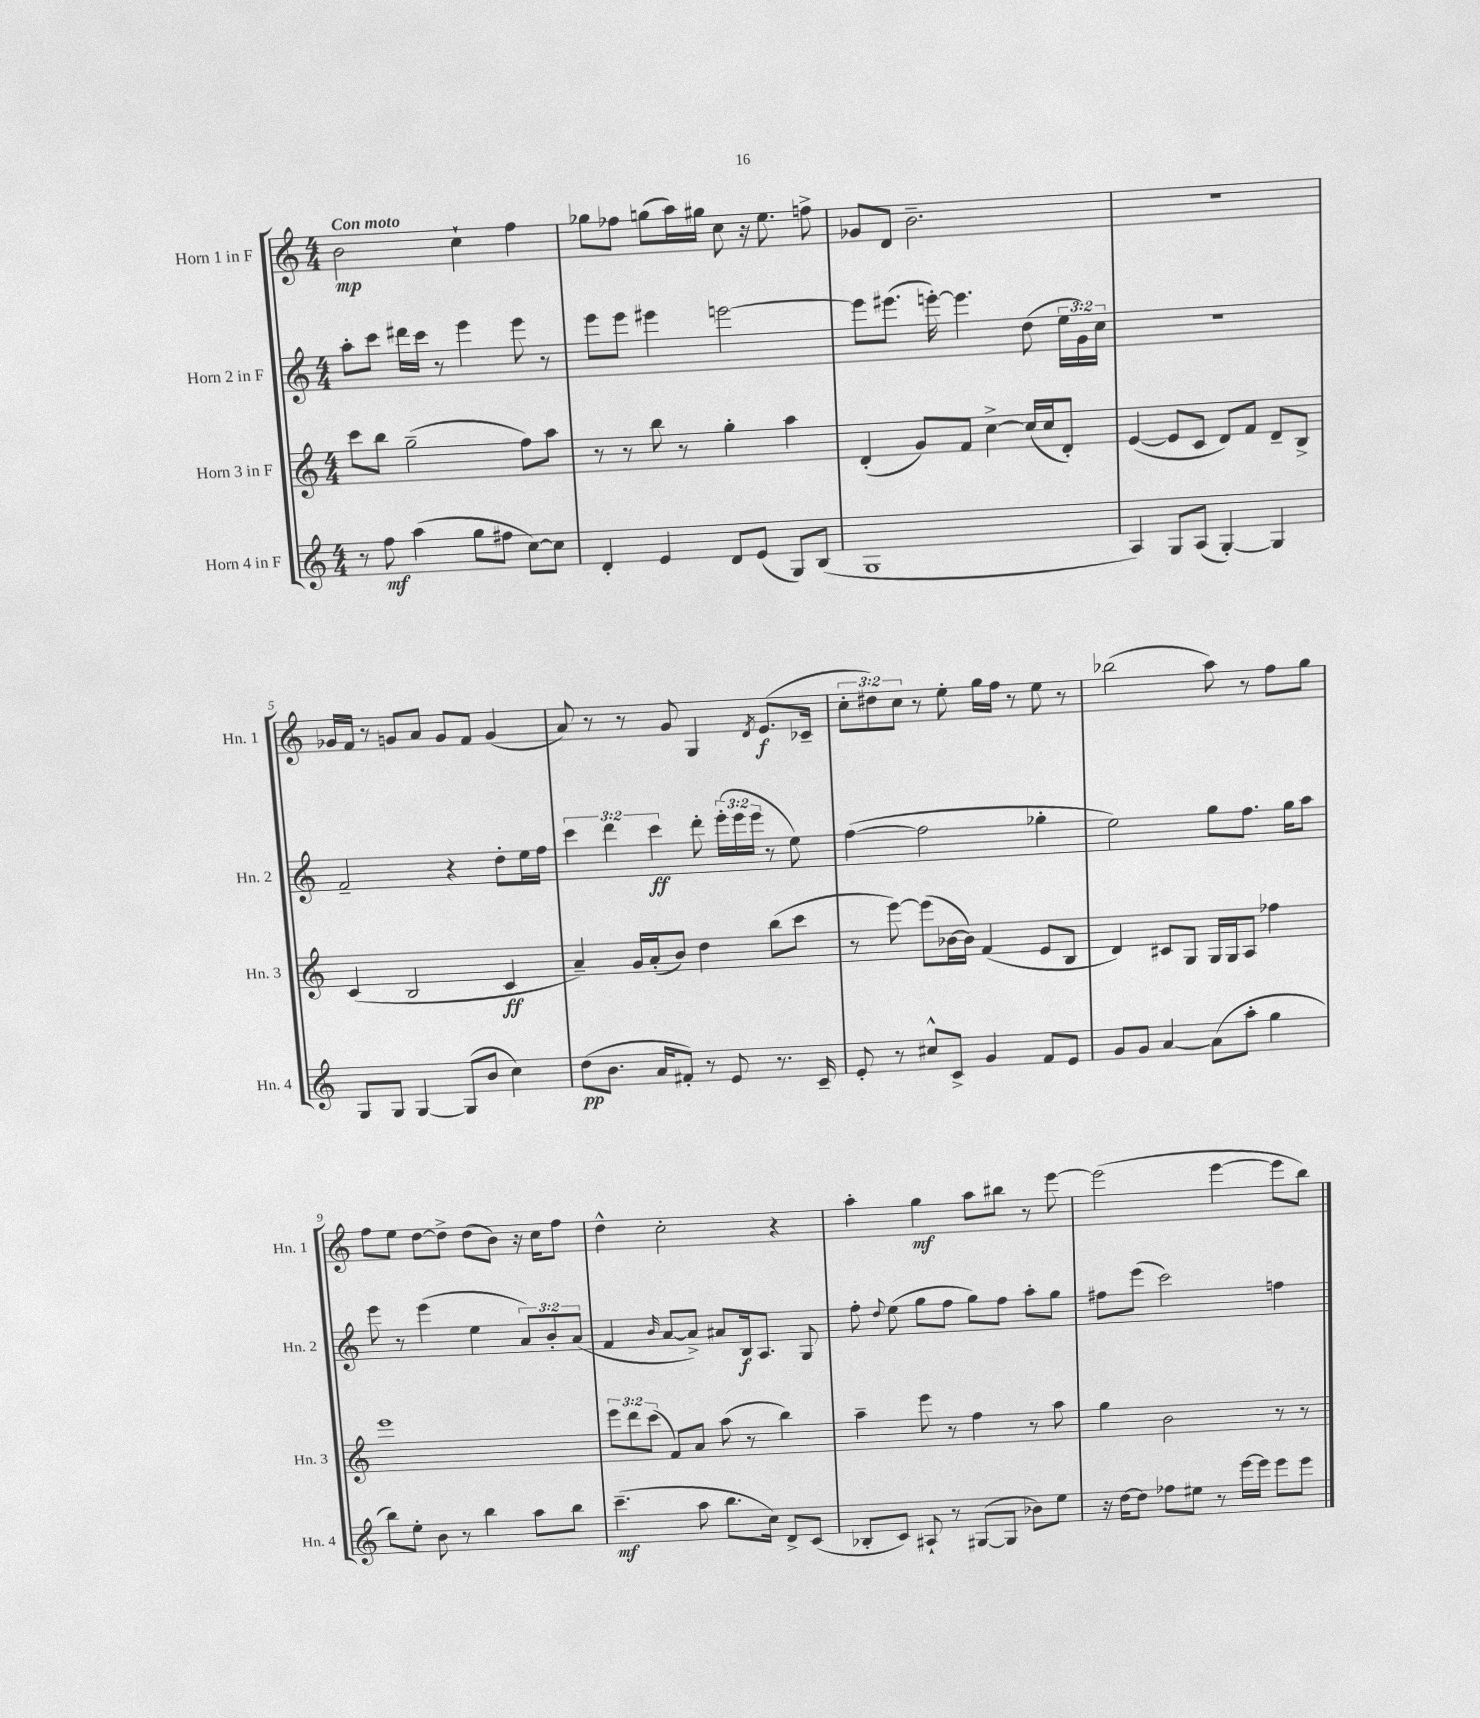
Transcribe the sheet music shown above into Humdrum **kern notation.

**kern	**kern	**kern	**kern
*staff4	*staff3	*staff2	*staff1
*clefG2	*clefG2	*clefG2	*clefG2
*k[]	*k[]	*k[]	*k[]
*M4/4	*M4/4	*M4/4	*M4/4
8r	8ccc\L	8aa'\L	2b\
8ff\	8bb\J	8ccc\J	.
(4aa\	(2gg~\	16ddd#\LL	.
.	.	16ccc\JJ	.
.	.	8r	.
8gg\L	.	4eee\	4cc`\
8ff#\J	.	.	.
[8cc\L)	8ff\L)	8eee\	4ff\
8cc\]J	8aa\J	8r	.
=	=	=	=
4d'/	8r	8eee\L	8gg-\L
.	8r	8eee\J	8ff-\J
4e/	8bb\	4eee#\	(8gg\L
.	8r	.	16aa\L)
.	.	.	16gg#\JJ
8d/L	4gg'\	[2eee\	8cc\
(8e/J	.	.	16r
.	.	.	8.ee\
8G/L)	4aa\	.	.
(8B/J	.	.	8ff^\
=	=	=	=
1G	(4d'/	8eee\]L	8g-/L
.	.	(8.eee#\J	8d/J
.	8g/L)	.	2.b~\
.	.	[16eee'\)	.
.	8f/J	4.eee\]	.
.	[4cc^\	.	.
.	(16cc/]LL	(8dd\	.
.	16cc/J	.	.
.	8d'/J)	24ee\LL	.
.	.	24g\)	.
.	.	24cc\JJ	.
=	=	=	=
4A/)	([4e/	1r	1r
8G/L	8e/]L	.	.
(8A/J	8c/J	.	.
[4G'/)	8d/L)	.	.
.	8f/J	.	.
4G/]	8d~/L	.	.
.	8B^/J	.	.
=	=	=	=
8G/L	(4c/	2f~/	16g-/LL
.	.	.	16f/JJ
8G/J	.	.	8r
[4G/	2B/	.	8g/L
.	.	.	8a/J
(8G/]L	.	4r	8g/L
8b/J	.	.	8f/J
4cc\)	4c/	8dd'\L	(4g/
.	.	16ee\L	.
.	.	16ff\JJ	.
=	=	=	=
(8dd\L	4a~/)	6ccc\	8a/)
8.b\J	.	.	8r
.	.	6ddd\	.
.	16g/LL	.	8r
16a/LK	(16a'/J	.	.
.	.	6ccc\	.
8f#'/J)	8b/J)	.	8g/
8r	4dd\	8ddd'\	4G/
8e/	.	(24eee'\LL	.
.	.	24eee\	.
.	.	24eee\JJ	.
.	.	.	8qd/
8.r	(8bb\L	8r	(8.e/L
.	8ccc\J	8ee\)	.
16c~/	.	.	16c-~/Jk
=	=	=	=
8e'/	8r	([4ff\	12cc'\L
.	.	.	12dd#\)
8r	[8eee\)	.	.
.	.	.	12cc\J
8cc#^^/L	(8eee\]L	2ff\]	8r
8c^/J	[16b-\L	.	8ee'\
.	16b-\]JJ)	.	.
4g/	(4f/	.	16gg\LL
.	.	.	16ff\JJ
.	.	.	8r
8f/L	8e/L	4gg-'\	8ee\
8e/J	8B/J	.	8r
=	=	=	=
8g/L	4d/)	2ee\)	(2bb-\
8g/J	.	.	.
[4a/	8c#/L	.	.
.	8G/J	.	.
(8a\]L	16G/LL	8gg\L	8aa\)
.	16G/J	.	.
8aa'\J	8A/J	8.ff\J	8r
4gg\	4ff-\	.	8ff\L
.	.	16gg\LK	.
.	.	8aa\J	8gg\J
=	=	=	=
8bb\L)	1eee	8eee\	8ff\L
8ee'\J	.	8r	8ee\J
8b\	.	(4eee\	[8dd\L
8r	.	.	8dd^\]J
4bb\	.	4ee\	(8dd\L
.	.	.	8b\J)
8aa\L	.	12a/L)	16r
.	.	.	16cc\LK
.	.	12b'/	.
8bb\J	.	.	8ff\J
.	.	(12a/J	.
=	=	=	=
(4.ccc~\	12eee\L	4f/	4dd^^\
.	12ddd\	.	.
.	(12ccc\J	.	.
.	.	16qqb/	.
.	8f/L)	[8a/L	2cc'\
8aa\	8a/J	8a^/]J)	.
8.bb\L	(8aa\	8a#/L	.
.	8r	16B/k	.
16cc\Jk)	.	8.A/J	.
8d^/L	4bb\)	.	4r
(8c/J	.	8G/	.
=	=	=	=
8B-'/L	4aa~\	8ff'\	4aa'\
.	.	8qqdd/	.
8c/J)	.	(8ee\	.
8A#`/	8eee\	8gg\L	4gg\
8r	8r	8ff\J	.
([8G#/L	4ff\	8gg\L)	8aa\L
8G#/]J	.	8ff\J	8bb#\J
8b-\L)	8r	8aa'\L	8r
8ee\J	8aa\	8gg\J	[8eee\
=	=	=	=
16r	4gg\	8ff#\L	(2eee\]
[16dd\LK	.	.	.
8dd\]J	.	(8eee\J	.
8ff-\L	2b\	2ccc\)	.
8ee#\J	.	.	.
8r	.	.	[4eee\
[16eee\LL	.	.	.
16eee\]JJ	.	.	.
8eee\L	8r	4ff\	8eee\]L
8eee\J	8r	.	8bb\J)
==	==	==	==
*-	*-	*-	*-
